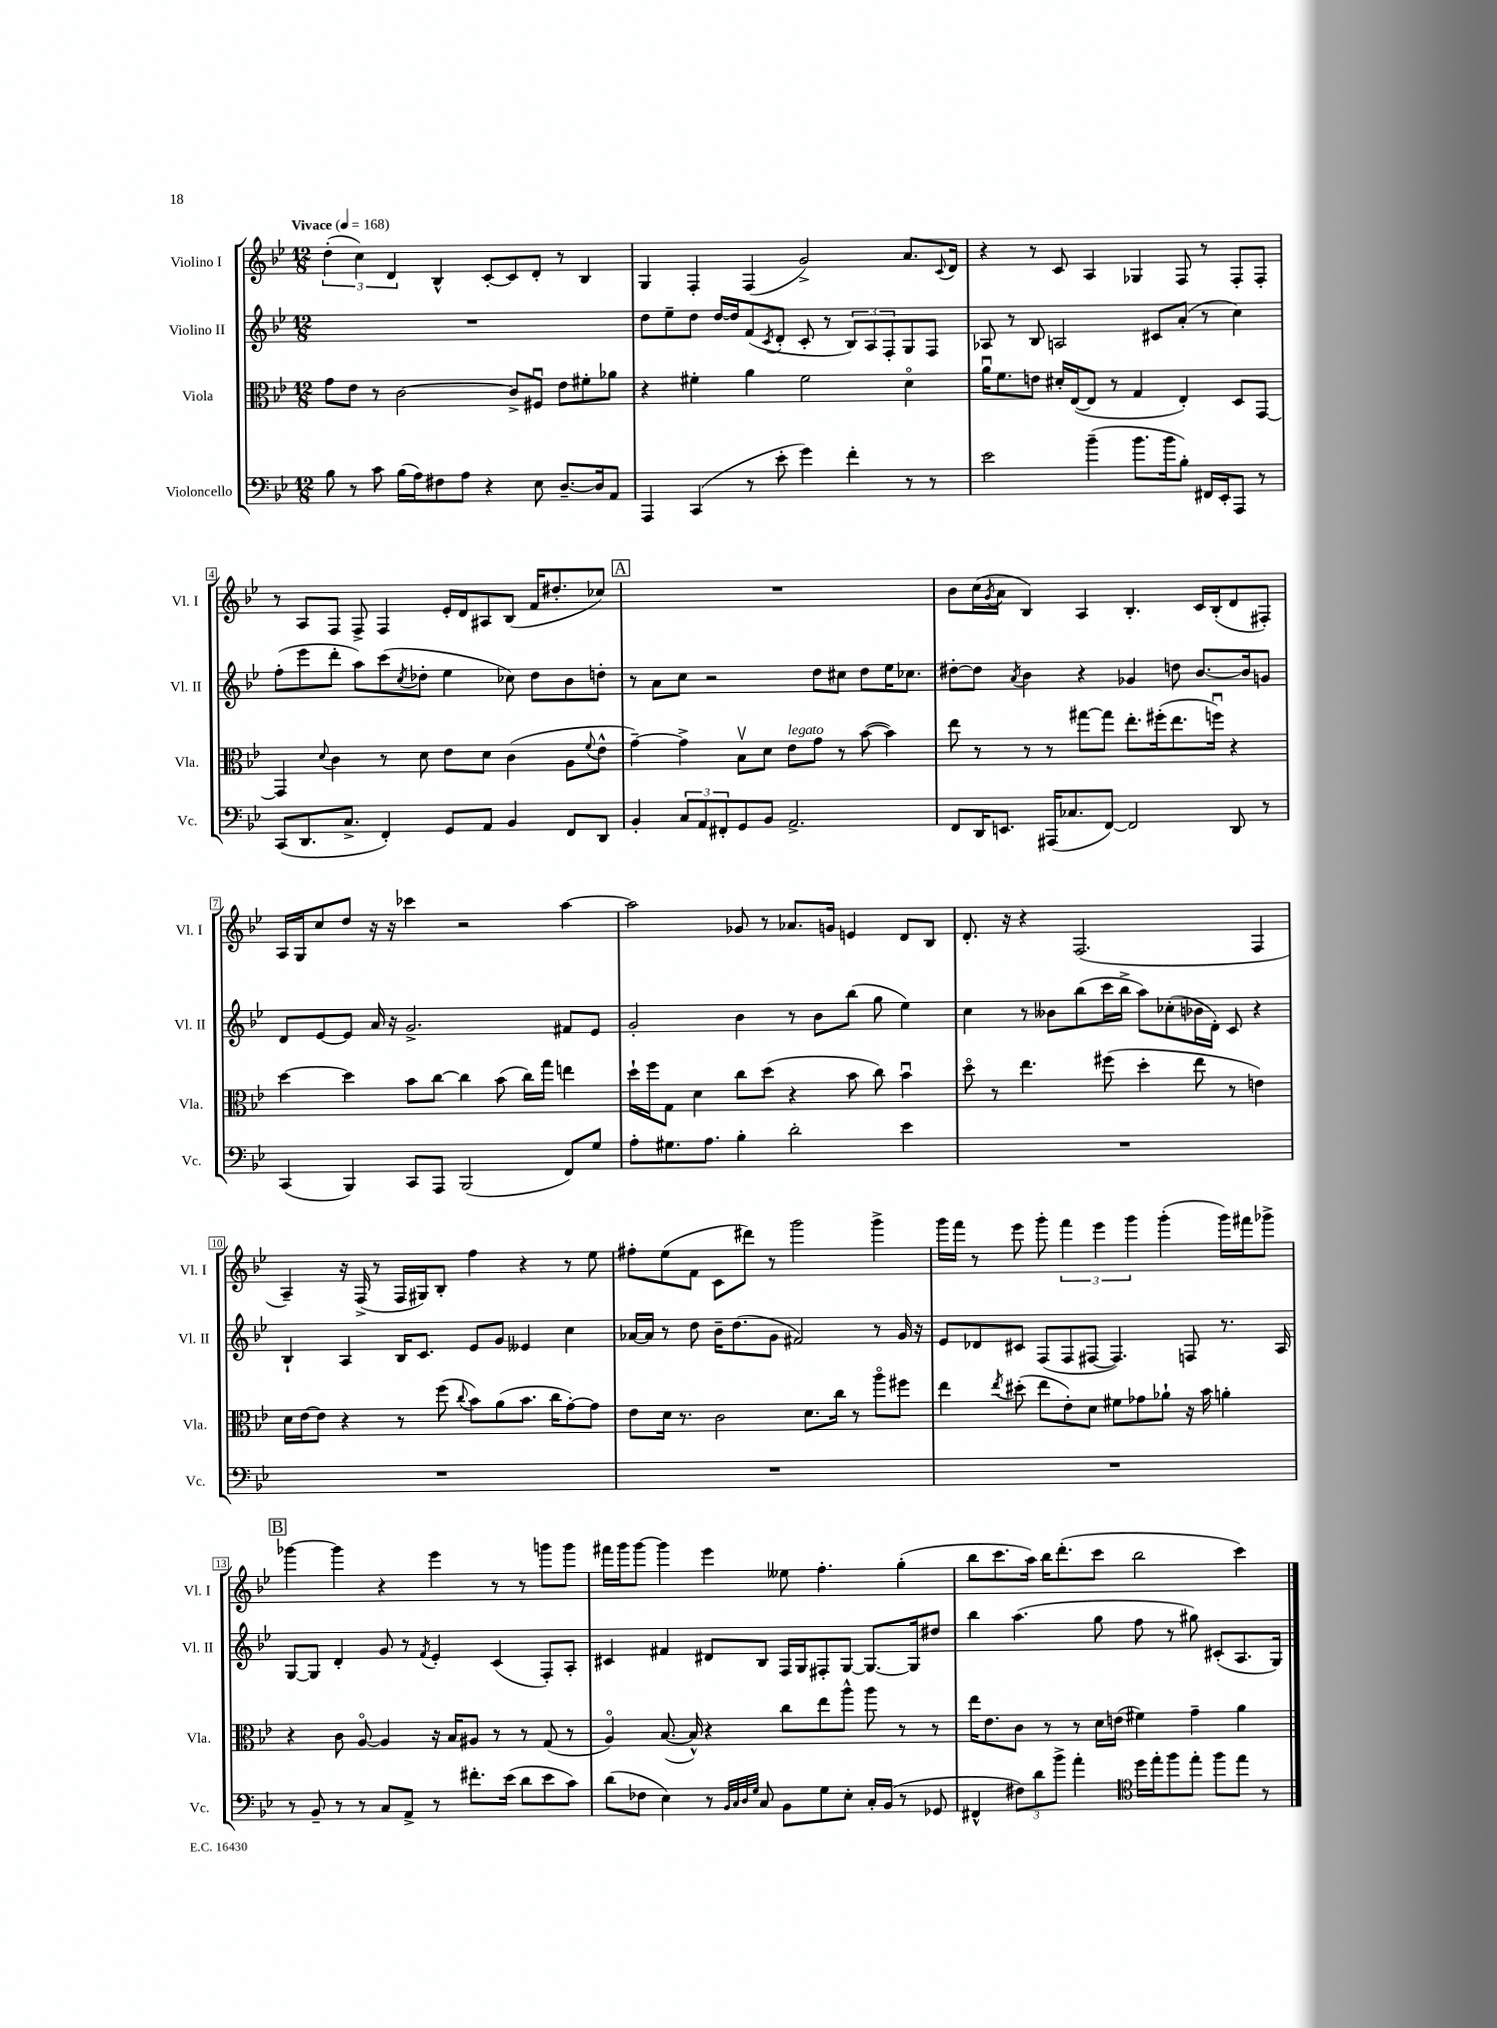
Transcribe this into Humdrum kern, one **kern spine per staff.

**kern	**kern	**kern	**kern
*staff4	*staff3	*staff2	*staff1
*clefF4	*clefC3	*clefG2	*clefG2
*k[b-e-]	*k[b-e-]	*k[b-e-]	*k[b-e-]
*M12/8	*M12/8	*M12/8	*M12/8
*MM168	*MM168	*MM168	*MM168
8B-	8g	1.r	(6dd'
8r	8e-	.	.
.	.	.	6cc)
8c	8r	.	.
.	.	.	6d
(16B-	[2c	.	.
16A)	.	.	.
8F#	.	.	4B-^^
8A	.	.	.
4r	.	.	[8c'
.	8c^]	.	8c]
8E-	8F#u	.	8d'
[8.D~	8e-	.	8r
.	8f#'	.	4B-
16D]	.	.	.
8AA	8a-	.	.
=	=	=	=
4AAA	4r	8dd	4G
.	.	8ee-~	.
(4CC	4f#'	8dd	4F'
.	.	[16dd	.
.	.	16dd]	.
8r	4a	(8f	(4F
.	.	8qc	.
8e-'	.	8d'	.
4g)	2f#	8c'	2g^)
.	.	8r	.
4f'	.	12B-)	.
.	.	12A	.
.	.	12F'	.
8r	4do	8G	8.a
8r	.	8F	.
.	.	.	8qqc
.	.	.	16d
=	=	=	=
2e-	16au	8A-	4r
.	8.f	.	.
.	.	8r	.
.	8e	8B-	8r
.	16d#'	2A	8c
.	([16E-	.	.
(4b-~	8E-]	.	4A
.	8r	.	.
8.b-	4G	.	4G-
.	.	8c#	.
16b-	.	.	.
8B-')	4E-')	(8a'	8F
16FF#	.	8r	8r
16EE-'	.	.	.
8AAA	8D	4cc)	8F'
8r	[8GG	.	8F'
=	=	=	=
(8CC	4GG]	(8ff'	8r
8.DD	.	8eee-	8A
.	8qqd	.	.
.	4c	8ddd'	8F
8.C^	.	.	.
.	.	8aa)	8F^
4FF')	8r	(8ccc	4F
.	.	8qcc	.
.	8d	8dd-'	.
8GG	8e-	4ee-	16e-'
.	.	.	16d
8AA	8d	.	8A#
4BB-	(4c	8cc-)	(8B-
.	.	8dd-	16f
.	.	.	8.dd#'
8FF	8A	8b-	.
.	8qqf	.	.
8DD	8e-^^	8dd'	8cc-)
=	=	=	=
4BB-'	[4g~)	8r	1.r
.	.	8a	.
12C	4g^]	8cc	.
12AA	.	.	.
.	.	2r	.
12FF#'	.	.	.
8GG	8B-v	.	.
8BB-	8d	.	.
2.AA^	8e-	.	.
.	8g	8dd	.
.	8r	8cc#	.
.	([8b-	8dd	.
.	4b-])	16ee-	.
.	.	8.cc-	.
=	=	=	=
8FF	8ee-	[8dd#'	8b-
16DD	8r	8dd#]	(16cc
.	.	.	8qg
8.EE	.	.	16a
.	.	8qa	.
.	8r	4b-	4B-)
(16AAA#	8r	.	.
8.C-	.	.	.
.	[8gg#	4r	4A
[8FF)	8gg#]	.	.
2FF]	8.ee-'	4g-	4.B-'
.	(16ff#'	.	.
.	8.ee-	8dd	.
.	.	[8.b-	16c
.	16ffu)	.	(16B-'
8DD	4r	.	8d
.	.	16b-]	.
8r	.	8g	8F#')
=	=	=	=
(4CC	[4dd	8d	16A
.	.	.	16G
.	.	[8e-	8cc
4BBB-)	4dd]	8e-]	8dd
.	.	16a	16r
.	.	16r	16r
8CC	8b-	2.g^	4ccc-
8AAA	[8cc	.	.
(2BBB-	4cc]	.	2r
.	(8b-	.	.
.	16cc)	.	.
.	16gg	.	.
8FF)	4ee	8f#	[4aa
8G	.	8e-	.
=	=	=	=
8A'	16dd`	2g'	2aa]
.	16ff	.	.
8.G#	8G	.	.
.	4d	.	.
8.A	.	.	.
4B-'	8cc	4b-	8g-
.	(8dd	.	8r
2d'	4r	8r	8.a-
.	.	8b-	.
.	.	.	16g
.	8b-	(8bb-	4e
.	8cc)	8gg	.
4e-	4b-u	4ee-)	8d
.	.	.	8B-
=	=	=	=
1.r	8ddo	4cc	8.d'
.	8r	.	.
.	.	.	16r
.	4.ee-	8r	4r
.	.	8b--	.
.	.	(8bb-	(2.F
.	(8ff#	16ccc	.
.	.	16bb-^	.
.	4dd'	8aa)	.
.	.	(8cc-'	.
.	8ee-	16b-	.
.	.	16d')	.
.	8r	8c	.
.	4e)	4r	4F
=	=	=	=
1.r	16d	4B-`	4A~)
.	[16e-	.	.
.	8e-]	.	.
.	4r	4A	16r
.	.	.	(16F^
.	.	.	8r
.	8r	16B-	16F
.	.	8.c	16G#)
.	(8ff	.	8B-'
.	8qqcc	.	.
.	8b-)	8e-	4ff
.	(8a	8g	.
.	8.b-	4e--	4r
.	16cc	.	.
.	[8g')	4cc	8r
.	8g]	.	8ee-
=	=	=	=
1.r	8e-	[16a-	8ff#'
.	.	16a-]	.
.	16d	8r	(8ee-
.	8.r	.	.
.	.	8dd	8f
.	2c	16b-~	8c
.	.	(8.dd	.
.	.	.	8ddd#)
.	.	8g	8r
.	.	2f#)	2ggg
.	8.d	.	.
.	16cc	.	.
.	8r	.	.
.	8aao	8r	4ggg^
.	8ff#	16g	.
.	.	16r	.
=	=	=	=
1.r	4ee-	8e-	16ggg
.	.	.	16fff
.	.	8d-	8r
.	8qee-	.	.
.	(8dd#'	8c#	8eee-
.	8ee-	(8F	8ggg'
.	8e-')	8F	6fff
.	8d	[8F#	.
.	.	.	6eee-
.	8f#	4.F#])	.
.	.	.	6ggg
.	8g-	.	.
.	8a-`	.	(4ggg'
.	16r	8F	.
.	16b-	.	.
.	4a'	8.r	16ggg)
.	.	.	16fff#
.	.	.	8ggg-^
.	.	16A	.
=	=	=	=
8r	4r	[8G	[4ggg-
8BB-~	.	8G]	.
8r	8c	4d'	4ggg-]
8r	[8Ao	.	.
8C	4A]	8g	4r
8AA^	.	8r	.
.	.	8qf	.
8r	16r	4e-'	4eee-
.	16B-	.	.
8.f#'	8A#	.	.
.	8r	(4c	8r
(16e-	.	.	.
8d	8r	.	8r
8e-	(8G	8F')	8ggg
8c)	8r	8A'	8ggg
=	=	=	=
(8d	4Ao)	4c#	16fff#
.	.	.	16ggg
8F-	.	.	[8ggg
4E-)	([8.B-	4f#	4ggg]
.	16B-^^])	.	.
8r	4r	8d#	4eee-
32qqBB-	.	.	.
32qqC	.	.	.
32qqD	.	.	.
32qqG	.	.	.
8C	.	8B-	.
8BB-	8cc	16F	8ee--
.	.	16G	.
8G	8ee-	8F#'	4.ff'
8E-'	8aa^^	[8G	.
16C'	8aa	8.G_	.
(16BB-	.	.	.
8r	8r	.	(4gg'
.	.	16G]	.
8GG-	8r	8dd#	.
=	=	=	=
4FF#^^	16ee-	4bb-	8bb-
.	8.e-	.	.
.	.	.	8.ccc
12F#)	8c	(4.aa	.
.	.	.	16aa)
12d	.	.	.
.	8r	.	16bb-
12b-^	.	.	.
.	.	.	(8.ddd'
4a'	8r	.	.
.	16d	8gg	8ccc
.	(16e	.	.
*clefC4	*	*	*
16dd	4f#)	8ff	2bb-
16ee-'	.	.	.
8ff	.	8r	.
8ee-'	4g~	8gg#)	.
8ff	.	(8c#'	.
8ee-	4a	8.A	4ccc)
8r	.	.	.
.	.	16G)	.
==	==	==	==
*-	*-	*-	*-
